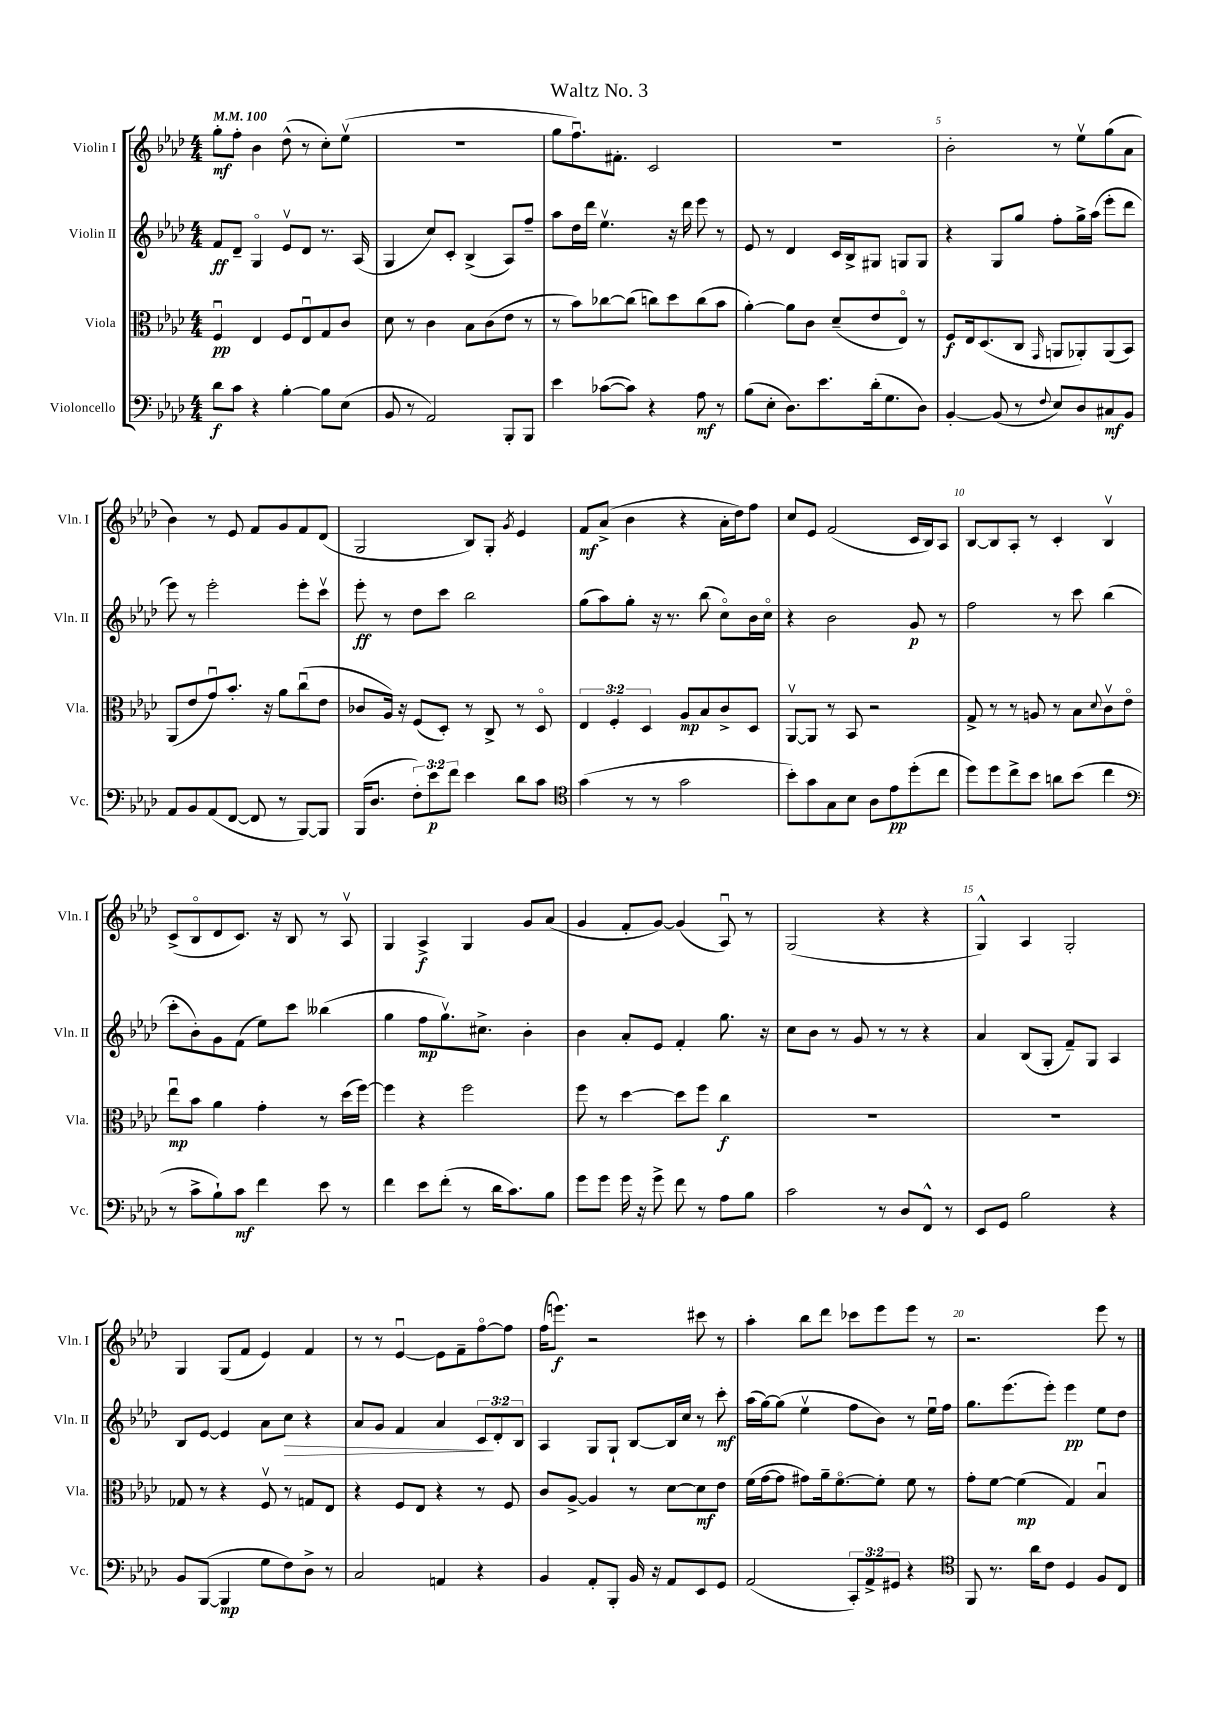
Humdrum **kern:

**kern	**kern	**kern	**kern
*staff4	*staff3	*staff2	*staff1
*clefF4	*clefC3	*clefG2	*clefG2
*k[b-e-a-d-]	*k[b-e-a-d-]	*k[b-e-a-d-]	*k[b-e-a-d-]
*M4/4	*M4/4	*M4/4	*M4/4
*MM100	*MM100	*MM100	*MM100
8d-\L	4Fu/	8f/L	8gg'\L
8c\J	.	8d-~/J	8ff'\J
4r	4E-/	4Go/	4b-\
[4B-'\	8F/L	8e-v/L	(8dd-^^\
.	8E-u/	8d-/J	8r
8B-\]L	8G/	8.r	8cc'\L)
(8E-\J	8c/J	.	(8ee-v\J
.	.	(16A-/	.
=	=	=	=
8BB-/	8d-\	4G/	1r
8r	8r	.	.
2AA-/)	4c\	8cc/L)	.
.	.	8c'/J	.
.	8B-\L	(4B-^/	.
.	(8c\	.	.
8BBB-'/L	8e-\J	8A-/L)	.
8BBB-/J	8r	8ff~/J	.
=	=	=	=
4e-\	8r	8aa-\L	8gg\L
.	8b-\L)	16dd-\L	8.ffu\)
.	.	16ddd-\JJ	.
([8c-\L	[8cc-\	4.ee-v\	.
.	.	.	8.f#'\J
8c-\]J)	(8cc-\]J	.	.
4r	8cc\L)	.	2c/
.	8dd-\	16r	.
.	.	16ddd-\	.
8A-\	(8cc\	8eee-\	.
8r	8b-\J	8r	.
=	=	=	=
(8B-\L	[4a-'\)	8e-/	1r
8E-'\J	.	8r	.
8.D-\L)	8a-\]L	4d-/	.
.	8c\J	.	.
8.e-\	.	.	.
.	(8d-~/L	16c/LL	.
.	.	16B-^/J	.
(16d-'\k	8e-/	8G#/J	.
8.G\	.	.	.
.	8E-o/J)	8G/L	.
8D-\J)	8r	8G/J	.
=	=	=	=
[4BB-'/	8F/L	4r	2b-'\
.	16E-/k	.	.
.	(8.D-/	.	.
(8BB-/]	.	8G/L	.
8r	8C/J	8gg/J	.
8qqF/	16qqGG/	.	.
8E-/L)	8AA/L	8ff'\L	8r
8D-/	8AA-'/)	16gg^\L	8ee-v\L
.	.	(16aa-\JJ	.
8C#/	(8AA-/	8eee-'\L	(8gg\
8BB-/J	8BB-/J)	8ddd-\J	8a-\J
=	=	=	=
8AA-/L	(8AA-/L	8eee-\)	4b-\)
8BB-/	8e-/	8r	.
(8AA-/	8gu/)	2eee-'\	8r
[8FF/J	8.b-'/J	.	8e-/
8FF/]	.	.	8f/L
.	16r	.	.
8r	8a-\L	.	8g/
[8BBB-/L)	(8ccu\	8eee-'\L	8f/
8BBB-/]J	8e-\J	8cccv\J	(8d-/J
=	=	=	=
(16BBB-/LK	8c-/L	8eee-'\	2G/
8.D-/J	.	.	.
.	16A-/Jk)	8r	.
.	16r	.	.
12F'\L)	(8F/L	8dd-\L	.
12e-\	.	.	.
.	8D-'/J)	8ccc\J	.
12f\J	.	.	.
4e-\	8r	2bb-\	8B-/L)
.	8C^/	.	8G'/J
.	.	.	8qg/
8d-\L	8r	.	4e-/
8c\J	8D-o/	.	.
=	=	=	=
*clefC4	*	*	*
(4g\	6E-/	(8gg\L	8f/L
.	.	8aa-\)	(8a-^/J
.	6F'/	.	.
8r	.	8gg'\J	4b-\
.	6D-/	.	.
8r	.	16r	.
.	.	8.r	.
2g\	8A-/L	.	4r
.	8B-/	(8bb-\	.
.	8c^/	8cco\L)	16a-'\LL
.	.	.	16dd-\J)
.	8D-/J	16b-\L	8ff\J
.	.	16cco\JJ	.
=	=	=	=
8b-'\L)	[8AA-v/L	4r	8cc/L
8g\	8AA-/]J	.	8e-/J
8G\	8r	2b-\	(2f/
8B-\J	8BB-/	.	.
8A-\L	2r	.	.
8e-\	.	.	.
(8dd-'\	.	8g/	16c/LL
.	.	.	16B-/J)
8cc\J	.	8r	8A-/J
=	=	=	=
8dd-\L)	8G^/	2ff\	[8B-/L
8dd-\	8r	.	8B-/]
8cc^\	8r	.	8A-'/J
8b-\J	8A/	.	8r
8a\L	8r	8r	4c'/
(8b-\J	8B-\L	8ccc\	.
.	8qqd-/	.	.
4cc\	8cv\	(4bb-\	4B-v/
.	8e-o\J	.	.
=	=	=	=
*clefF4	*	*	*
8r	8ee-u\L	8ccc'\L	(8c^/L
8c^\L	8b-\J	8b-'\)	8B-o/
8B-`\)	4a-\	8g\	8d-/
8c\J	.	(8f\J	8.c/J)
4f\	4g'\	8ee-\L)	.
.	.	.	16r
.	.	8ccc\J	8B-/
8e-\	8r	(4bb--\	8r
8r	(16dd-\LL	.	8A-v/
.	[16ff\JJ)	.	.
=	=	=	=
4f\	4ff\]	4gg\	4G/
8e-\L	4r	8ff\L	4A-^/
(8f'\J	.	8.ggv\)	.
8r	2ff\	.	4G/
.	.	8.cc#^\J	.
16d-\LK	.	.	.
8.c\)	.	.	.
.	.	4b-'\	8g/L
8B-\J	.	.	(8a-/J
=	=	=	=
8g\L	8ff\	4b-\	4g/
8g\J	8r	.	.
16g\	[4dd-\	8a-'/L	8f'/L
16r	.	.	.
8g^\	.	8e-/J	[8g/J)
8f\	8dd-\]L	4f'/	(4g/]
8r	8ff\J	.	.
8A-\L	4cc\	8.gg\	8A-u/)
8B-\J	.	.	8r
.	.	16r	.
=	=	=	=
2c\	1r	8cc\L	(2G/
.	.	8b-\J	.
.	.	8r	.
.	.	8g/	.
8r	.	8r	4r
8D-/L	.	8r	.
8FF^^/J	.	4r	4r
8r	.	.	.
=	=	=	=
8EE-/L	1r	4a-/	4G^^/)
8GG/J	.	.	.
2B-\	.	(8B-/L	4A-/
.	.	8G'/J	.
.	.	8f~/L)	2G'/
.	.	8G/J	.
4r	.	4A-/	.
=	=	=	=
8BB-/L	8G-/	8B-/L	4G/
([8BBB-/J	8r	[8e-/J	.
4BBB-/]	4r	4e-/]	(8G/L
.	.	.	8f/J
8G\L	8Fv/	8a-\L	4e-/)
8F\)	8r	8cc\J	.
8D-^\J	8G/L	4r	4f/
8r	8E-/J	.	.
=	=	=	=
2C/	4r	8a-/L	8r
.	.	8g/J	8r
.	8F/L	4f/	[4e-u/
.	8E-/J	.	.
4AA/	4r	4a-/	8e-\]L
.	.	.	8f~\
4r	8r	12c/L	[8ffo\
.	.	12d-'/	.
.	8F/	.	8ff\]J
.	.	12B-/J	.
=	=	=	=
4BB-/	8c/L	4A-/	(16ff\LK
.	.	.	8.eee\J)
.	[8A-^/J	.	.
8AA-'/L	4A-/]	8G/L	2r
8BBB-'/J	.	8G`/J	.
16BB-/	8r	[8B-/L	.
16r	.	.	.
8AA-/L	[8d-\L	16B-/]L	.
.	.	16cc/JJ	.
8EE-/	8d-\]	8r	8ccc#\
8GG/J	8e-\J	8ccc'\	8r
=	=	=	=
(2AA-/	(16f\LL	(16aa-\LL	4aa-'\
.	[16g\J	[16gg\J)	.
.	8g\]J	(8gg\]J	.
.	8g#\L)	4ee-v\	8bb-\L
.	16a-~\k	.	8ddd-\J
.	[8.fo\	.	.
12CC'/L)	.	8ff\L	8ccc-\L
12AA-^/	.	.	.
.	8f'\]J	8b-\J)	8eee-\
12GG#/J	.	.	.
4r	8f\	8r	8eee-\J
.	8r	16ee-u\LL	8r
.	.	16ff\JJ	.
=	=	=	=
*clefC4	*	*	*
8FF/	8g'\L	8.gg\L	2.r
8.r	[8f\J	.	.
.	.	(8.eee-\	.
.	(4f\]	.	.
16a-\LK	.	.	.
8c\J	.	8eee-'\J)	.
4D-/	4G/)	4eee-\	.
8F/L	4B-u/	8ee-\L	8eee-\
8C/J	.	8dd-\J	8r
==	==	==	==
*-	*-	*-	*-
